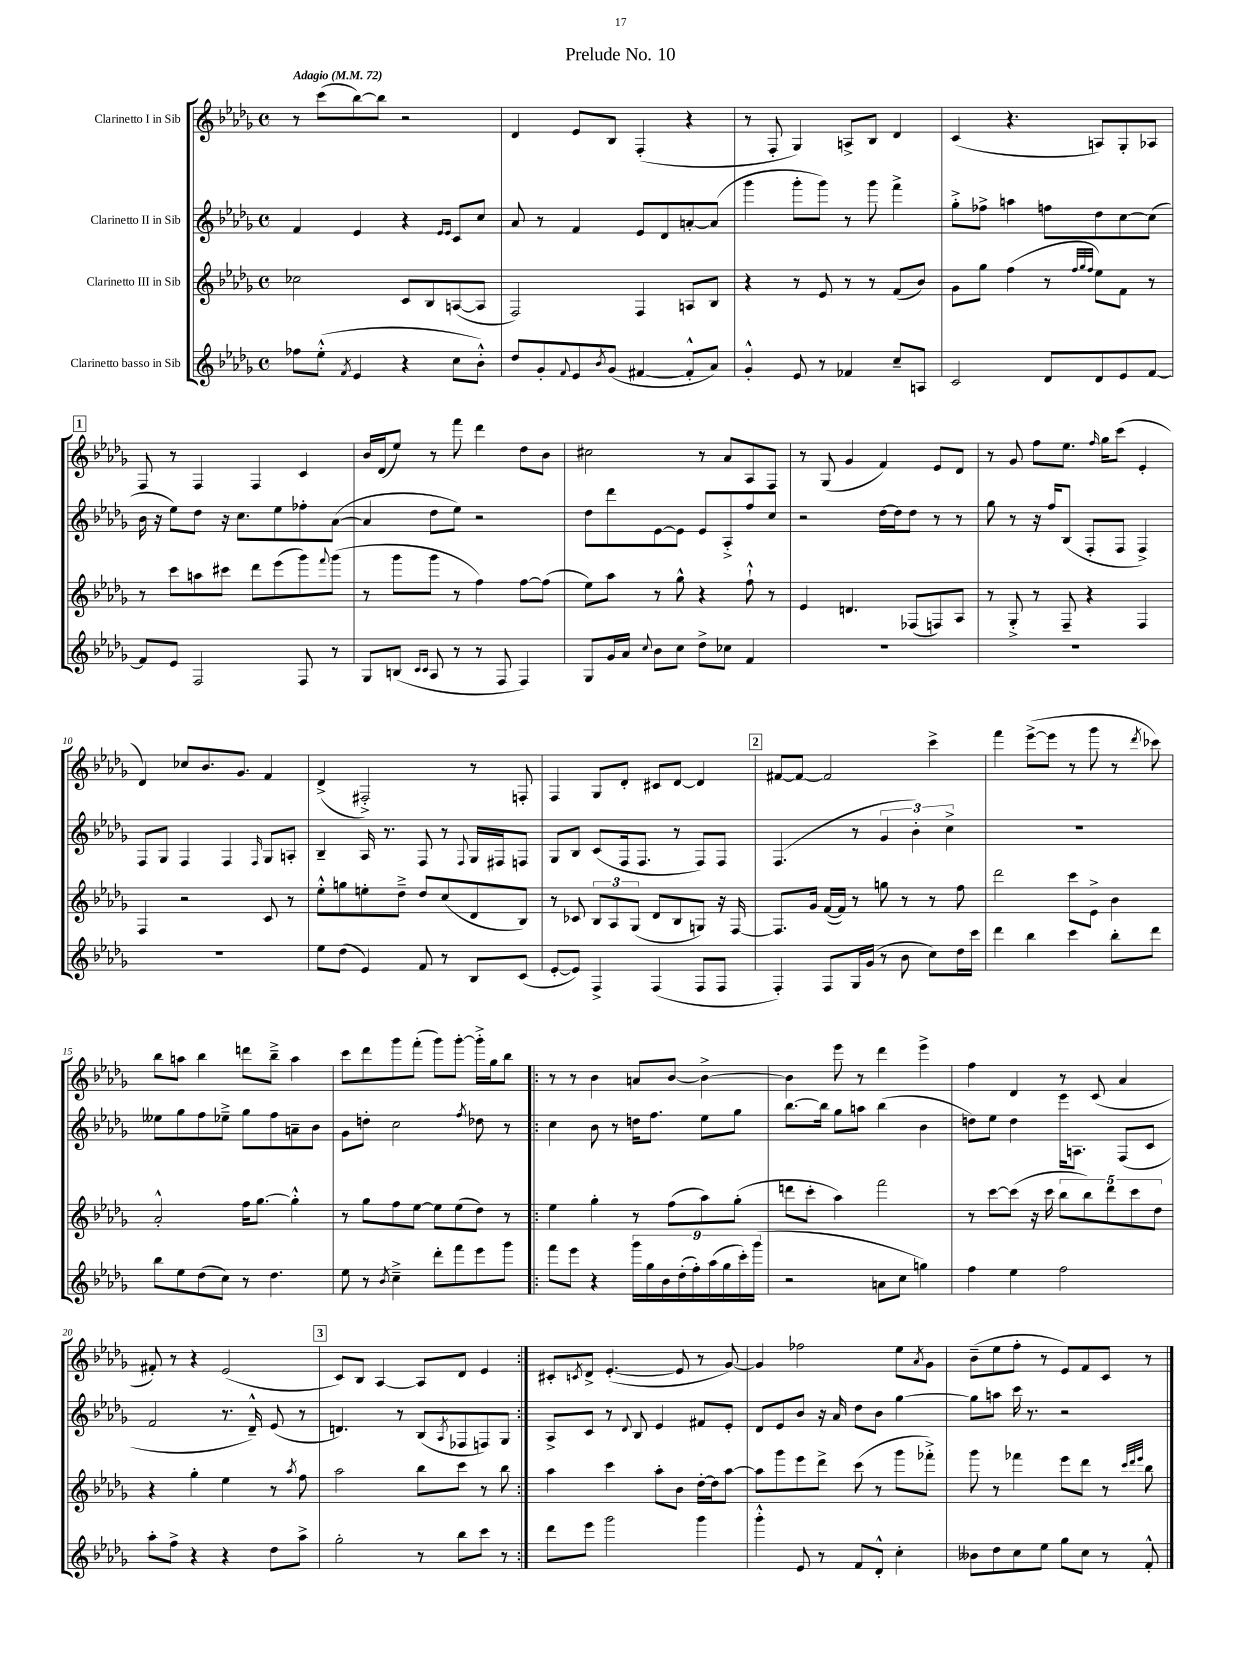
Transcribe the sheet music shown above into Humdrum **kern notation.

**kern	**kern	**kern	**kern
*part4	*part3	*part2	*part1
*staff4	*staff3	*staff2	*staff1
*I"Clarinetto basso in Sib	*I"Clarinetto III in Sib	*I"Clarinetto II in Sib	*I"Clarinetto I in Sib
*clefG2	*clefG2	*clefG2	*clefG2
*k[b-e-a-d-g-]	*k[b-e-a-d-g-]	*k[b-e-a-d-g-]	*k[b-e-a-d-g-]
*M4/4	*M4/4	*M4/4	*M4/4
*met(c)	*met(c)	*met(c)	*met(c)
*MM72	*MM72	*MM72	*MM72
=1	=1	=1	=1
!	!	!	!LO:TX:a:B:t=Adagio
8ff-X\L	2cc-X\	4f/	8r
(8ee-'^^\J	.	.	(8ccc\L
8qf/	.	.	.
4e-/	.	4e-/	[8bb-\)
.	.	.	8bb-\J]
4r	8c/L	4r	2r
.	8B-/	.	.
.	.	16qqe-/LL	.
.	.	16qqe-/JJ	.
8cc\L	([8An/	8c/L	.
8b-'^^\J)	8A/J]	8cc/J	.
=2	=2	=2	=2
8dd-/L	2F/)	8a-/	4d-/
8g-'/	.	8r	.
8qqf/	.	.	.
8e-/	.	4f/	8e-/L
8qb-/	.	.	.
(8g-/J	.	.	8B-/J
[4f#X/	4F/	8e-/L	(4F'/
.	.	8d-/	.
8f#'^^/L]	8An/L	[8an'/	4r
8a-/J)	8B-/J	(8a/J]	.
=3	=3	=3	=3
4g-'^^/	4r	4ggg-\	8r
.	.	.	8F'/
8e-/	8r	8ggg-'\L	4G-/)
8r	8e-/	8ggg-\J)	.
4f-X/	8r	8r	8An^/L
.	8r	8ggg-\	8B-/J
8cc~/L	(8f/L	4fff^\	4d-/
8An/J	8b-/J)	.	.
=4	=4	=4	=4
2c/	8g-\L	8gg-'^\L	(4c/
.	8gg-\J	8ff-X^\J	.
.	(4ff\	4aan\	4.r
8d-/L	8r	8ffn\L	.
.	32qqff/LLL	.	.
.	32qqgg-/	.	.
.	32qqff/JJJ	.	.
8d-/	8ee-\L)	8dd-\	8An/L)
8e-/	8f\J	[8cc\	8G-'/
[8f/J	8r	(8cc\J]	8A-X/J
!!LO:LB:g=z
!!LO:REH:place=s1:t=1
=5	=5	=5	=5
8f/L]	8r	16b-\	8F/
.	.	16r	.
8e-/J	8ccc\L	8ee-\L)	8r
2F/	8aan\	8dd-\J	4F/
.	8ccc#X\J	16r	.
.	.	8.cc\L	.
.	8ddd-\L	.	4F/
.	(8eee-\	8ee-\	.
8F/	8ggg-\)	8ff-X'\	4c/
.	8qqfff/	.	.
8r	(8ggg-\J	([8a-\J	.
=6	=6	=6	=6
8G-/L	8r	4a-/]	16b-/LL
.	.	.	(16d-/J
(8Bn/J	8ggg-\L	.	8ee-/J)
16qqc/LL	.	.	.
16qqc/JJ	.	.	.
8A-/	8ggg-\J	8dd-\L	8r
8r	8r	8ee-\J)	8fff\
8r	4ff\)	2r	4ddd-\
8F/	.	.	.
4F/)	[8ff\L	.	8dd-\L
.	(8ff\J]	.	8b-\J
=7	=7	=7	=7
8G-/L	8ee-\L)	8dd-\L	2cc#X\
16g-/L	8aa-\J	8ddd-\	.
16a-/JJ	.	.	.
8qqcc/	.	.	.
8b-\L	8r	[8e-\	.
8cc\J	8gg-^^\	8e-\J]	.
8dd-^\L	4r	8e-/L	8r
8cc-X\J	.	8A-'^/	8a-/L
4f/	8ff`^^\	8ff/	8A-/
.	8r	8cc/J	8F/J
=8	=8	=8	=8
1r	4e-/	2r	8r
.	.	.	(8G-/
.	4.dn/	.	4g-/
.	.	[16dd-\LL	4f/)
.	.	16dd-\J]	.
.	(8F-X/L	8dd-\J	.
.	8Fn/)	8r	8e-/L
.	8A-/J	8r	8d-/J
=9	=9	=9	=9
1r	8r	8gg-\	8r
.	8G-'^/	8r	8g-/
.	8r	16r	8ff\L
.	.	16ff/KL	.
.	8F~/	(8B-/J	8.ee-\J
.	4r	8F'/L	.
.	.	.	16qqff/
.	.	.	16gg-\KL
.	.	8F/J	(8ccc\J
.	4F/	4F^/)	4e-'/
!!LO:LB:g=z
=10	=10	=10	=10
1r	4F/	8F/L	4d-/)
.	.	8G-/J	.
.	2r	4F/	8cc-X/L
.	.	.	8.b-/
.	.	4F/	.
.	.	.	8.g-/J
.	.	16qqF/	.
.	8c/	8G-/L	4f/
.	8r	8An'/J	.
=11	=11	=11	=11
8ee-\L	8ee-'^^\L	4B-~/	(4d-^/
(8dd-\J	8ggn\	.	.
4e-/)	8een'\	16A-/	2F#X'^/)
.	.	8.r	.
.	8dd-~^\J	.	.
8f/	8dd-/L	8F/	.
8r	(8cc/	8r	.
.	.	8qqF/	.
8B-/L	8d-/	16G-/LL	8r
.	.	16F#X/J	.
(8c/J	8B-/J)	8Fn/J	8Fn'/
=12	=12	=12	=12
[8e-'/L	8r	8G-/L	4F/
8e-/J])	8c-X/	8B-/J	.
4F^/	12B-/L	(8c/L	8G-/L
.	12A-/	.	.
.	.	16F/k	8d-'/J
.	(12G-/J	.	.
.	.	8.F/J	.
(4F/	8d-/L	.	8c#X/L
.	8B-/	8r	[8d-/J
8F/L	8Gn/J)	8F/L)	4d-/]
8F/J	16r	8F/J	.
.	[16F/	.	.
!!LO:REH:place=s1:t=2
=13	=13	=13	=13
4F'/)	8.F/L]	(4.F/	[8f#X/L
.	.	.	8f#/J_
.	16g-/Jk	.	.
8F/L	([16f/LL	.	2f#/]
.	16f/JJ])	.	.
16G-/L	8r	8r	.
(16g-/JJ	.	.	.
8r	8ggn\	6g-/	.
8b-\	8r	.	.
.	.	6b-'\)	.
8cc\L)	8r	.	4ccc^\
.	.	6cc^\	.
16dd-\L	8ff\	.	.
16ccc\JJ	.	.	.
=14	=14	=14	=14
4ddd-\	2ddd-\	1r	4fff\
4bb-\	.	.	([8eee-^\L
.	.	.	8eee-\J]
4ccc\	8ccc\L	.	8r
.	8e-^\J	.	8ggg-\
8bb-'\L	4b-\	.	8r
.	.	.	8qddd-/
8ddd-\J	.	.	8ccc-X\)
!!LO:LB:g=z
=15	=15	=15	=15
8bb-\L	2a-'^^/	8ee--X\L	8bb-\L
8ee-\	.	8gg-\	8aan\J
(8dd-\	.	8ff\	4bb-\
8cc\J)	.	8ee-X~^\J	.
8r	16ff\KL	8gg-\L	8dddn\L
.	[8.gg-\J	.	.
4.dd-\	.	8ff\	8bb-~^\J
.	4gg-'^^\]	8an~\	4aa\
.	.	8b-\J	.
=16	=16	=16	=16
8ee-\	8r	8g-\L	8ccc\L
8r	8gg-\L	8ddn'\J	8ddd-\
8qb-/	.	.	.
4cc~^\	8ff\	2cc\	8ggg-\
.	[8ee-\J	.	(8fff'\J
8ddd-'\L	8ee-\L]	.	8ggg-\L)
8fff\	(8ee-\	.	[8ggg-'\J
.	.	8qff/	.
8eee-\	8dd-\J)	8dd-X\	16ggg-'^\LL]
.	.	.	16gg-\J
8ggg-\J	8r	8r	8bb-\J
=17!|:	=17!|:	=17!|:	=17!|:
8fff\L	4ee-\	4cc\	8r
8eee-\J	.	.	8r
4r	4gg-'\	8b-\	4b-\
.	.	8r	.
18ggg-\LL	8r	16ddn\KL	8an/L
18gg-\	.	.	.
.	.	8.ff\J	.
18b-\	.	.	.
.	(8ff\L	.	[8b-/J
(18dd-'\	.	.	.
18ff'\)	.	.	.
.	8aa-\)	8ee-\L	4b-^\_
(18aa-\	.	.	.
18gg-\	.	.	.
.	(8gg-'\J	8gg-\J	.
18ccc'\)	.	.	.
(18ggg-\JJ	.	.	.
=18	=18	=18	=18
2r	8dddn\L	[8.bb-\L	4b-\]
.	8ccc'\J	.	.
.	.	16bb-\Jk]	.
.	4aa-\)	8gg-\L	8eee-\
.	.	8aan\J	8r
8an\L	2fff\	(4bb-\	4ddd-\
8cc\J	.	.	.
4ggn\)	.	4b-\	4eee-^\
=19	=19	=19	=19
4ff\	8r	8ddn\L)	4ff\
.	[8ccc\L	8ee-\J	.
4ee-\	(8ccc\J]	4dd\	4d-/
.	16r	.	.
.	16ccc\	.	.
2ff\	10bb-\L	16eee-\KL	8r
.	.	8.An\J	.
.	10bb-\)	.	.
.	.	.	(8c/
.	10ddd-\	.	.
.	.	(8F/L	4a-/
.	10ccc\	.	.
.	.	8c/J	.
.	10dd-\J	.	.
!!LO:LB:g=z
=20	=20	=20	=20
8aa-'\L	4r	2f/	8f#X'/)
8ff^\J	.	.	8r
4r	4gg-'\	.	4r
4r	4ee-\	8.r	(2e-/
.	.	16d-~^^/)	.
8dd-\L	8r	(8e-/	.
.	8qaa-/	.	.
8aa-^\J	8ff\	8r	.
!!LO:REH:place=s1:t=3
=21	=21	=21	=21
2gg-'\	2aa-\	4.dn/)	8c/L)
.	.	.	8B-/J
.	.	.	[4A-/
.	.	8r	.
8r	8bb-\L	(8B-/L	8A-/L]
.	.	8qA-/	.
8bb-\L	8ccc\J	8F-X/	8d-/J
8ccc\J	8r	8Fn/)	4e-/
8r	8bb-\	8G-/J	.
=22:|!	=22:|!	=22:|!	=22:|!
8ddd-\L	4aa-\	8A-^/L	8c#X'/L
.	.	.	8qcn/
8eee-\J	.	8c/J	8d-^/J
2ggg-\	4ccc\	8r	([4.e-'/
.	.	8qqd-/	.
.	.	8B-/	.
.	8aa-'\L	4e-/	.
.	8b-\J	.	8e-/]
4ggg-\	[16dd-'\LL	8f#X/L	8r
.	16dd-\J]	.	.
.	[8aa-\J	8e-'/J	[8g-/)
=23	=23	=23	=23
4ggg-'^^\	8aa-\L]	8d-/L	4g-/]
.	8ggg-\	8e-/	.
8e-/	8eee-\	8b-/J	2ff-X\
8r	8ddd-^\J	16r	.
.	.	16a-/	.
8f/L	(8ccc\	8dd-\L	.
8d-'^^/J	8r	8b-\J	.
4cc'\	8ggg-\L	[4gg-\	8ee-\L
.	.	.	8qa-/
.	8fff-X'^\J)	.	8g-\J
=24	=24	=24	=24
8b--X\L	8ggg-\	8gg-\L]	(8b-~\L
8dd-\	8r	8aan\J	8ee-\
8cc\	4fff-X\	16ccc\	8ff'\J
.	.	8.r	.
8ee-\J	.	.	8r
8gg-\L	8eee-\L	2r	8e-/L)
8cc\J	8ddd-\J	.	8f/
8r	8r	.	8c/J
.	32qqccc/LLL	.	.
.	32qqddd-/	.	.
.	32qqeee-/JJJ	.	.
8f'^^/	8bb-\	.	8r
==	==	==	==
*-	*-	*-	*-
